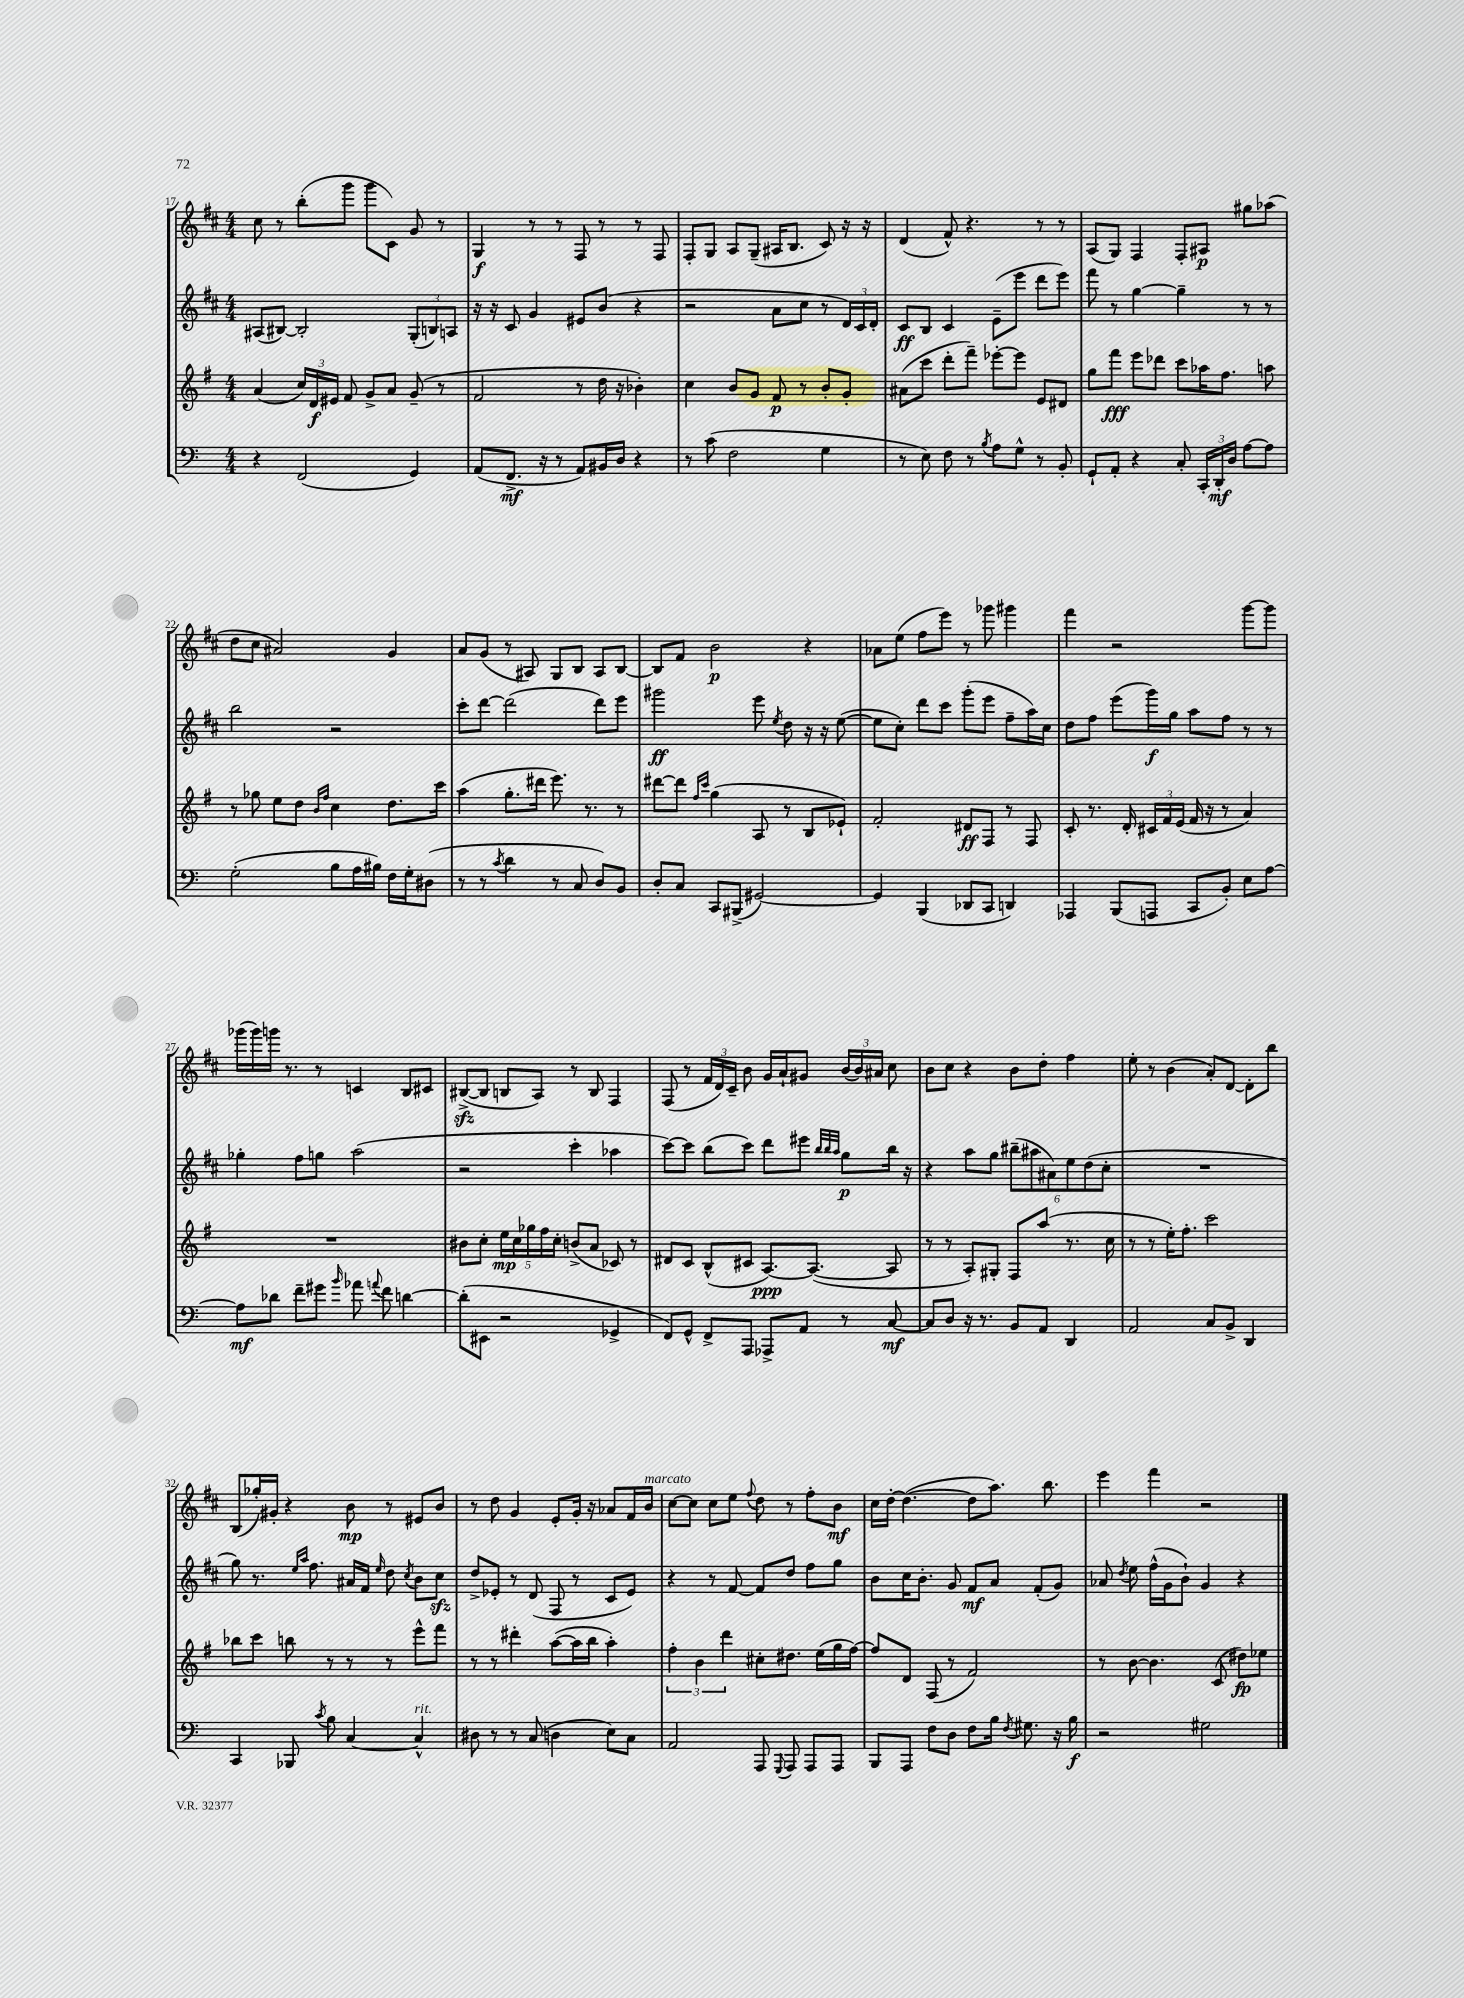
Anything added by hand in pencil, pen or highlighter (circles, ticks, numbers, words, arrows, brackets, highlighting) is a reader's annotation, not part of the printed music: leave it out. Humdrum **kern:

**kern	**dynam	**kern	**dynam	**kern	**dynam	**kern	**dynam
*part4	*part4	*part3	*part3	*part2	*part2	*part1	*part1
*staff4	*staff4	*staff3	*staff3	*staff2	*staff2	*staff1	*staff1
*clefF4	*	*clefG2	*	*clefG2	*	*clefG2	*
*k[]	*	*k[f#]	*	*k[f#c#]	*	*k[f#c#]	*
*M4/4	*	*M4/4	*	*M4/4	*	*M4/4	*
=17	=17	=17	=17	=17	=17	=17	=17
4r	.	(4a/	.	(8A#X/L	.	8cc#\	.
.	.	.	.	[8B#X/J)	.	8r	.
(2FF/	.	24cc/LL)	.	2B#'/]	.	(8bb'\L	.
.	.	24d/	f	.	.	.	.
.	.	24e#X/JJ	.	.	.	.	.
.	.	8f#/	.	.	.	8ggg\J	.
.	.	8g^/L	.	.	.	8ggg\L	.
.	.	8a/J	.	.	.	8c#\J)	.
4GG/)	.	(8g~/	.	(12G'/L	.	8g/	.
.	.	.	.	12Bn/)	.	.	.
.	.	8r	.	.	.	8r	.
.	.	.	.	12An/J	.	.	.
=18	=18	=18	=18	=18	=18	=18	=18
(8AA/L	.	2f#/	.	16r	.	4G/	f
.	.	.	.	16r	.	.	.
8.FF^/J	mf	.	.	8c#/	.	.	.
.	.	.	.	4g/	.	8r	.
16r	.	.	.	.	.	.	.
8r	.	.	.	.	.	8r	.
8AA/L)	.	8r	.	8e#X/L	.	8F#/	.
16BB#X/L	.	16dd\	.	(8b/J	.	8r	.
16D/JJ	.	16r	.	.	.	.	.
4r	.	4b-X'\)	.	4r	.	8r	.
.	.	.	.	.	.	8F#/	.
=19	=19	=19	=19	=19	=19	=19	=19
8r	.	4cc\	.	2r	.	8F#'/L	.
(8c\	.	.	.	.	.	8G/J	.
2F\	.	8b/L	.	.	.	8A/L	.
.	.	8g/J	.	.	.	(8G~/J	.
.	.	8f#/	p	8a\L	.	16A#X/KL	.
.	.	.	.	.	.	8.B/J	.
.	.	8r	.	8cc#\J	.	.	.
4G\	.	8b'/L	.	8r	.	8c#/)	.
.	.	8g'/J	.	24d/LL)	.	16r	.
.	.	.	.	24c#/	.	.	.
.	.	.	.	.	.	16r	.
.	.	.	.	24d'/JJ	.	.	.
=20	=20	=20	=20	=20	=20	=20	=20
8r	.	(8a#X\L	.	8c#/L	ff	(4d/	.
8E\)	.	8ccc\J	.	8B/J	.	.	.
8F\	.	8ddd'\L	.	4c#/	.	8f#^^/)	.
8r	.	8fff#~\J)	.	.	.	4.r	.
8qB/	.	.	.	.	.	.	.
8A\L	.	[8eee-X'\L	.	(8e~\L	.	.	.
8G^^\J	.	8eee-\J]	.	8eee\J	.	.	.
8r	.	8e/L	.	8ddd\L	.	8r	.
8BB'/	.	8d#X/J	.	8eee\J)	.	8r	.
=21	=21	=21	=21	=21	=21	=21	=21
8GG`/L	.	8gg\L	.	8fff#\	.	(8A/L	.
8AA'/J	.	8fff#\J	fff	8r	.	8G/J)	.
4r	.	8eee\L	.	[4gg\	.	4F#/	.
.	.	8ddd-X\J	.	.	.	.	.
8C'/	.	8ccc\L	.	4gg~\]	.	8F#'/L	.
24CC'/LL	.	16aa-X\K	.	.	.	8A#X/J	p
24DD'/	mf	.	.	.	.	.	.
.	.	8.ff#\J	.	.	.	.	.
24D/JJ	.	.	.	.	.	.	.
[8A\L	.	.	.	8r	.	8gg#X\L	.
8A\J]	.	8aan\	.	8r	.	(8aa-X\J	.
!!LO:LB:g=z
=22	=22	=22	=22	=22	=22	=22	=22
(2G'\	.	8r	.	2bb\	.	8dd\L	.
.	.	8gg-X\	.	.	.	8cc#\J	.
.	.	8ee\L	.	.	.	2a#X/)	.
.	.	8dd\J	.	.	.	.	.
.	.	16qqb/LL	.	.	.	.	.
.	.	16qqff#/JJ	.	.	.	.	.
8B\L	.	4cc\	.	2r	.	.	.
16A\L	.	.	.	.	.	.	.
16B#X\JJ)	.	.	.	.	.	.	.
16F\LL	.	8.dd\L	.	.	.	4g/	.
16G'\J	.	.	.	.	.	.	.
(8D#X\J	.	.	.	.	.	.	.
.	.	16ccc\Jk	.	.	.	.	.
=23	=23	=23	=23	=23	=23	=23	=23
8r	.	(4aa\	.	8ccc#'\L	.	8a/L	.
8r	.	.	.	[8ddd\J	.	(8g/J	.
8qc/	.	.	.	.	.	.	.
4d\	.	8.gg'\L	.	(2ddd\]	.	8r	.
.	.	.	.	.	.	8A#X/)	.
.	.	16ddd#X\Jk	.	.	.	.	.
8r	.	8.eee\)	.	.	.	8G/L	.
8C/	.	.	.	.	.	8B/J	.
.	.	8.r	.	.	.	.	.
8D/L)	.	.	.	8ddd\L)	.	8A#/L	.
8BB/J	.	8r	.	8eee\J	.	[8B/J	.
=24	=24	=24	=24	=24	=24	=24	=24
8D'/L	.	[8ddd#X\L	.	2ggg#X\	ff	8B/L]	.
8C/J	.	8ddd#\J]	.	.	.	8f#/J	.
.	.	16qqff#/LL	.	.	.	.	.
.	.	16qqccc/JJ	.	.	.	.	.
8CC/L	.	(4gg\	.	.	.	2b\	p
(8BBB#X^/J	.	.	.	.	.	.	.
[2GG#X/)	.	8A/	.	8eee\	.	.	.
.	.	.	.	8qee/	.	.	.
.	.	8r	.	8dd\	.	.	.
.	.	8B/L	.	16r	.	4r	.
.	.	.	.	16r	.	.	.
.	.	8e-X`/J)	.	([8ee\	.	.	.
=25	=25	=25	=25	=25	=25	=25	=25
4GG#/]	.	2f#'/	.	8ee\L]	.	8a-X\L	.
.	.	.	.	8cc#'\J)	.	(8ee\J	.
(4BBB/	.	.	.	8ddd\L	.	8ff#\L	.
.	.	.	.	8ccc#\J	.	8eee\J)	.
8DD-X/L	.	8d#X/L	ff	(8ggg'\L	.	8r	.
8CC/J	.	8F#/J	.	8eee\J	.	8ggg-X\	.
4DDn/)	.	8r	.	8ff#~\L	.	4ggg#X\	.
.	.	8F#/	.	16aa\L)	.	.	.
.	.	.	.	16cc#\JJ	.	.	.
=26	=26	=26	=26	=26	=26	=26	=26
4AAA-X/	.	8c'/	.	8dd\L	.	4fff#\	.
.	.	8.r	.	8ff#\J	.	.	.
(8BBB/L	.	.	.	(8eee\L	.	2r	.
.	.	16d'/	.	.	.	.	.
8AAAn/J	.	24c#X/LL	.	16ggg\L)	f	.	.
.	.	24f#/	.	.	.	.	.
.	.	.	.	16gg\JJ	.	.	.
.	.	(24e/JJ	.	.	.	.	.
8CC/L	.	16f#/	.	8aa\L	.	.	.
.	.	16r	.	.	.	.	.
8BB'/J)	.	8r	.	8ff#\J	.	.	.
8E\L	.	4a/)	.	8r	.	[8ggg\L	.
[8A\J	.	.	.	8r	.	8ggg\J]	.
!!LO:LB:g=z
=27	=27	=27	=27	=27	=27	=27	=27
8A\L]	mf	1r	.	4gg-X'\	.	(16ggg-X\LL	.
.	.	.	.	.	.	16ggg-\)	.
8d-X\J	.	.	.	.	.	16gggn\JJ	.
.	.	.	.	.	.	8.r	.
8f~\L	.	.	.	8ff#\L	.	.	.
8g#X\J	.	.	.	8ggn\J	.	8r	.
16qqb/	.	.	.	.	.	.	.
8a-X\	.	.	.	(2aa\	.	4cn/	.
8qqan/	.	.	.	.	.	.	.
8f\	.	.	.	.	.	.	.
[4dn\	.	.	.	.	.	8B/L	.
.	.	.	.	.	.	8c#X/J	.
=28	=28	=28	=28	=28	=28	=28	=28
(8d'\L]	.	8b#X\L	.	2r	.	([8B#Xzz^/L	.
8EE#X\J	.	8cc'\J	.	.	.	8B#/J]	.
2r	.	20ee\LL	mp	.	.	8Bn/L	.
.	.	20cc\	.	.	.	.	.
.	.	20gg-X\	.	.	.	.	.
.	.	.	.	.	.	8A/J)	.
.	.	20ff#\	.	.	.	.	.
.	.	20cc'\JJ	.	.	.	.	.
.	.	(8bn^/L	.	4ccc#'\	.	8r	.
.	.	8a/J	.	.	.	8B/	.
4GG-X^/	.	8c-X/)	.	4aa-X\	.	4F#/	.
.	.	8r	.	.	.	.	.
=29	=29	=29	=29	=29	=29	=29	=29
8FF/L)	.	8d#X/L	.	[8ccc#\L)	.	(8F#/	.
8GG^^/J	.	8c/J	.	8ccc#\J]	.	8r	.
8FF^/L	.	(8B^^/L	.	(8bb\L	.	24f#/LL	.
.	.	.	.	.	.	24d/)	.
.	.	.	.	.	.	24c#~/JJ	.
8AAA/J	.	8c#X/J	.	8ccc#\J)	.	8b\	.
8AAA-X^/L	.	[8.A/L)	ppp	8ddd\L	.	16g/LL	.
.	.	.	.	.	.	16a`/J	.
8AA/J	.	.	.	8eee#X\J	.	8g#X/J	.
.	.	(8.A/J_	.	.	.	.	.
.	.	.	.	32qqbb/LLL	.	.	.
.	.	.	.	32qqbb/	.	.	.
.	.	.	.	32qqaa/JJJ	.	.	.
8r	.	.	.	8gg\L	p	(24b/LL	.
.	.	.	.	.	.	24b/)	.
.	.	.	.	.	.	24a#X/JJ	.
[8C/	mf	8A/]	.	16bb\Jk	.	8cc#\	.
.	.	.	.	16r	.	.	.
=30	=30	=30	=30	=30	=30	=30	=30
8C/L]	.	8r	.	4r	.	8b\L	.
8D/J	.	8r	.	.	.	8cc#\J	.
16r	.	8A'/L)	.	8aa\L	.	4r	.
8.r	.	.	.	.	.	.	.
.	.	8G#X'/J	.	8gg\J	.	.	.
8BB/L	.	8F#/L	.	(12bb#X~\L	.	8b\L	.
.	.	.	.	12aa#X\	.	.	.
8AA/J	.	(8aa/J	.	.	.	8dd'\J	.
.	.	.	.	12a#X\)	.	.	.
4DD/	.	8.r	.	12ee\	.	4ff#\	.
.	.	.	.	(12dd\	.	.	.
.	.	.	.	12cc#'\J	.	.	.
.	.	16cc\	.	.	.	.	.
=31	=31	=31	=31	=31	=31	=31	=31
2AA/	.	8r	.	1r	.	8ee'\	.
.	.	8r	.	.	.	8r	.
.	.	16ee'\KL)	.	.	.	(4b\	.
.	.	8.ff#'\J	.	.	.	.	.
8C/L	.	2ccc\	.	.	.	8a'/L)	.
8BB^/J	.	.	.	.	.	[8d/J	.
4DD/	.	.	.	.	.	8d'\L]	.
.	.	.	.	.	.	8bb\J	.
!!LO:LB:g=z
=32	=32	=32	=32	=32	=32	=32	=32
4CC/	.	8bb-X\L	.	8gg\)	.	(8B/L	.
.	.	8ccc\J	.	8.r	.	16gg-X'/L)	.
.	.	.	.	.	.	16g#X'/JJ	.
8BBB-X/	.	8bbn\	.	.	.	4r	.
.	.	.	.	16qqee/LL	.	.	.
.	.	.	.	16qqaa/JJ	.	.	.
.	.	.	.	8.ff#\	.	.	.
8qc/	.	.	.	.	.	.	.
8B\	.	8r	.	.	.	.	.
[4C/	.	8r	.	16a#X/LL	.	8b\	mp
.	.	.	.	16f#/JJ	.	.	.
.	.	.	.	16qqee/	.	.	.
.	.	8r	.	8dd\	.	8r	.
.	.	.	.	8qcc#/	.	.	.
!LO:TX:a:i:t=rit.	!	!	!	!	!	!	!
4C^^/]	.	8eee^^\L	.	8b\L	.	8e#X/L	.
.	.	8fff#\J	.	8cc#zz\J	.	8b/J	.
=33	=33	=33	=33	=33	=33	=33	=33
8D#X\	.	8r	.	8dd^/L	.	8r	.
8r	.	8r	.	8e-X'/J	.	8dd\	.
8r	.	4ddd#X'\	.	8r	.	4g/	.
(8C/	.	.	.	(8d/	.	.	.
4Dn\	.	([8aa\L	.	8F#/	.	8e'/L	.
.	.	16aa\L]	.	8r	.	16g'/Jk	.
.	.	16bb\JJ	.	.	.	16r	.
8E\L)	.	4aa'\)	.	8c#/L	.	8a-X/L	.
8C\J	.	.	.	8e-/J)	.	16f#/L	.
!	!	!	!	!	!	!LO:TX:a:i:t=marcato	!
.	.	.	.	.	.	16b/JJ	.
=34	=34	=34	=34	=34	=34	=34	=34
2AA/	.	6ff#'\	.	4r	.	[8cc#\L	.
.	.	.	.	.	.	8cc#\J]	.
.	.	6b\	.	.	.	.	.
.	.	.	.	8r	.	8cc#\L	.
.	.	6ddd\	.	.	.	.	.
.	.	.	.	[8f#/	.	8ee\J	.
.	.	.	.	.	.	8qqff#/	.
8AAA/	.	8cc#X'\L	.	8f#/L]	.	8dd\	.
8qqGGG/	.	.	.	.	.	.	.
8AAA/	.	8.dd#X\J	.	8dd/J	.	8r	.
8AAA/L	.	.	.	8ff#\L	.	8ff#'\L	.
.	.	(16ee\LL	.	.	.	.	.
8AAA/J	.	16gg\	.	8gg\J	.	8b\J	mf
.	.	[16ff#\JJ)	.	.	.	.	.
=35	=35	=35	=35	=35	=35	=35	=35
8BBB/L	.	8ff#/L]	.	8b\L	.	16cc#\LL	.
.	.	.	.	.	.	[16dd'\JJ	.
8AAA/J	.	8d/J	.	16cc#\K	.	(4.dd\_	.
.	.	.	.	8.b'\J	.	.	.
8F\L	.	(8F#/	.	.	.	.	.
8D\J	.	8r	.	8g/	.	.	.
8F\L	.	2f#/)	.	8f#/L	mf	8dd\L]	.
16B\Jk	.	.	.	8a/J	.	8.aa\J)	.
8qF/	.	.	.	.	.	.	.
8.G#X\	.	.	.	.	.	.	.
.	.	.	.	(8f#'/L	.	.	.
.	.	.	.	.	.	8.bb\	.
16r	.	.	.	8g/J)	.	.	.
16B\	f	.	.	.	.	.	.
=36	=36	=36	=36	=36	=36	=36	=36
2r	.	8r	.	8a-X/	.	4eee\	.
.	.	.	.	8qdd/	.	.	.
.	.	[8b\	.	8ee\	.	.	.
.	.	4.b\]	.	(16ff#^^\LL	.	4fff#\	.
.	.	.	.	16g\J	.	.	.
.	.	.	.	8b`\J)	.	.	.
2G#X\	.	.	.	4g/	.	2r	.
.	.	(8c/	.	.	.	.	.
.	.	8dd#X\L)	fp	4r	.	.	.
.	.	8ee-X\J	.	.	.	.	.
==	==	==	==	==	==	==	==
*-	*-	*-	*-	*-	*-	*-	*-
